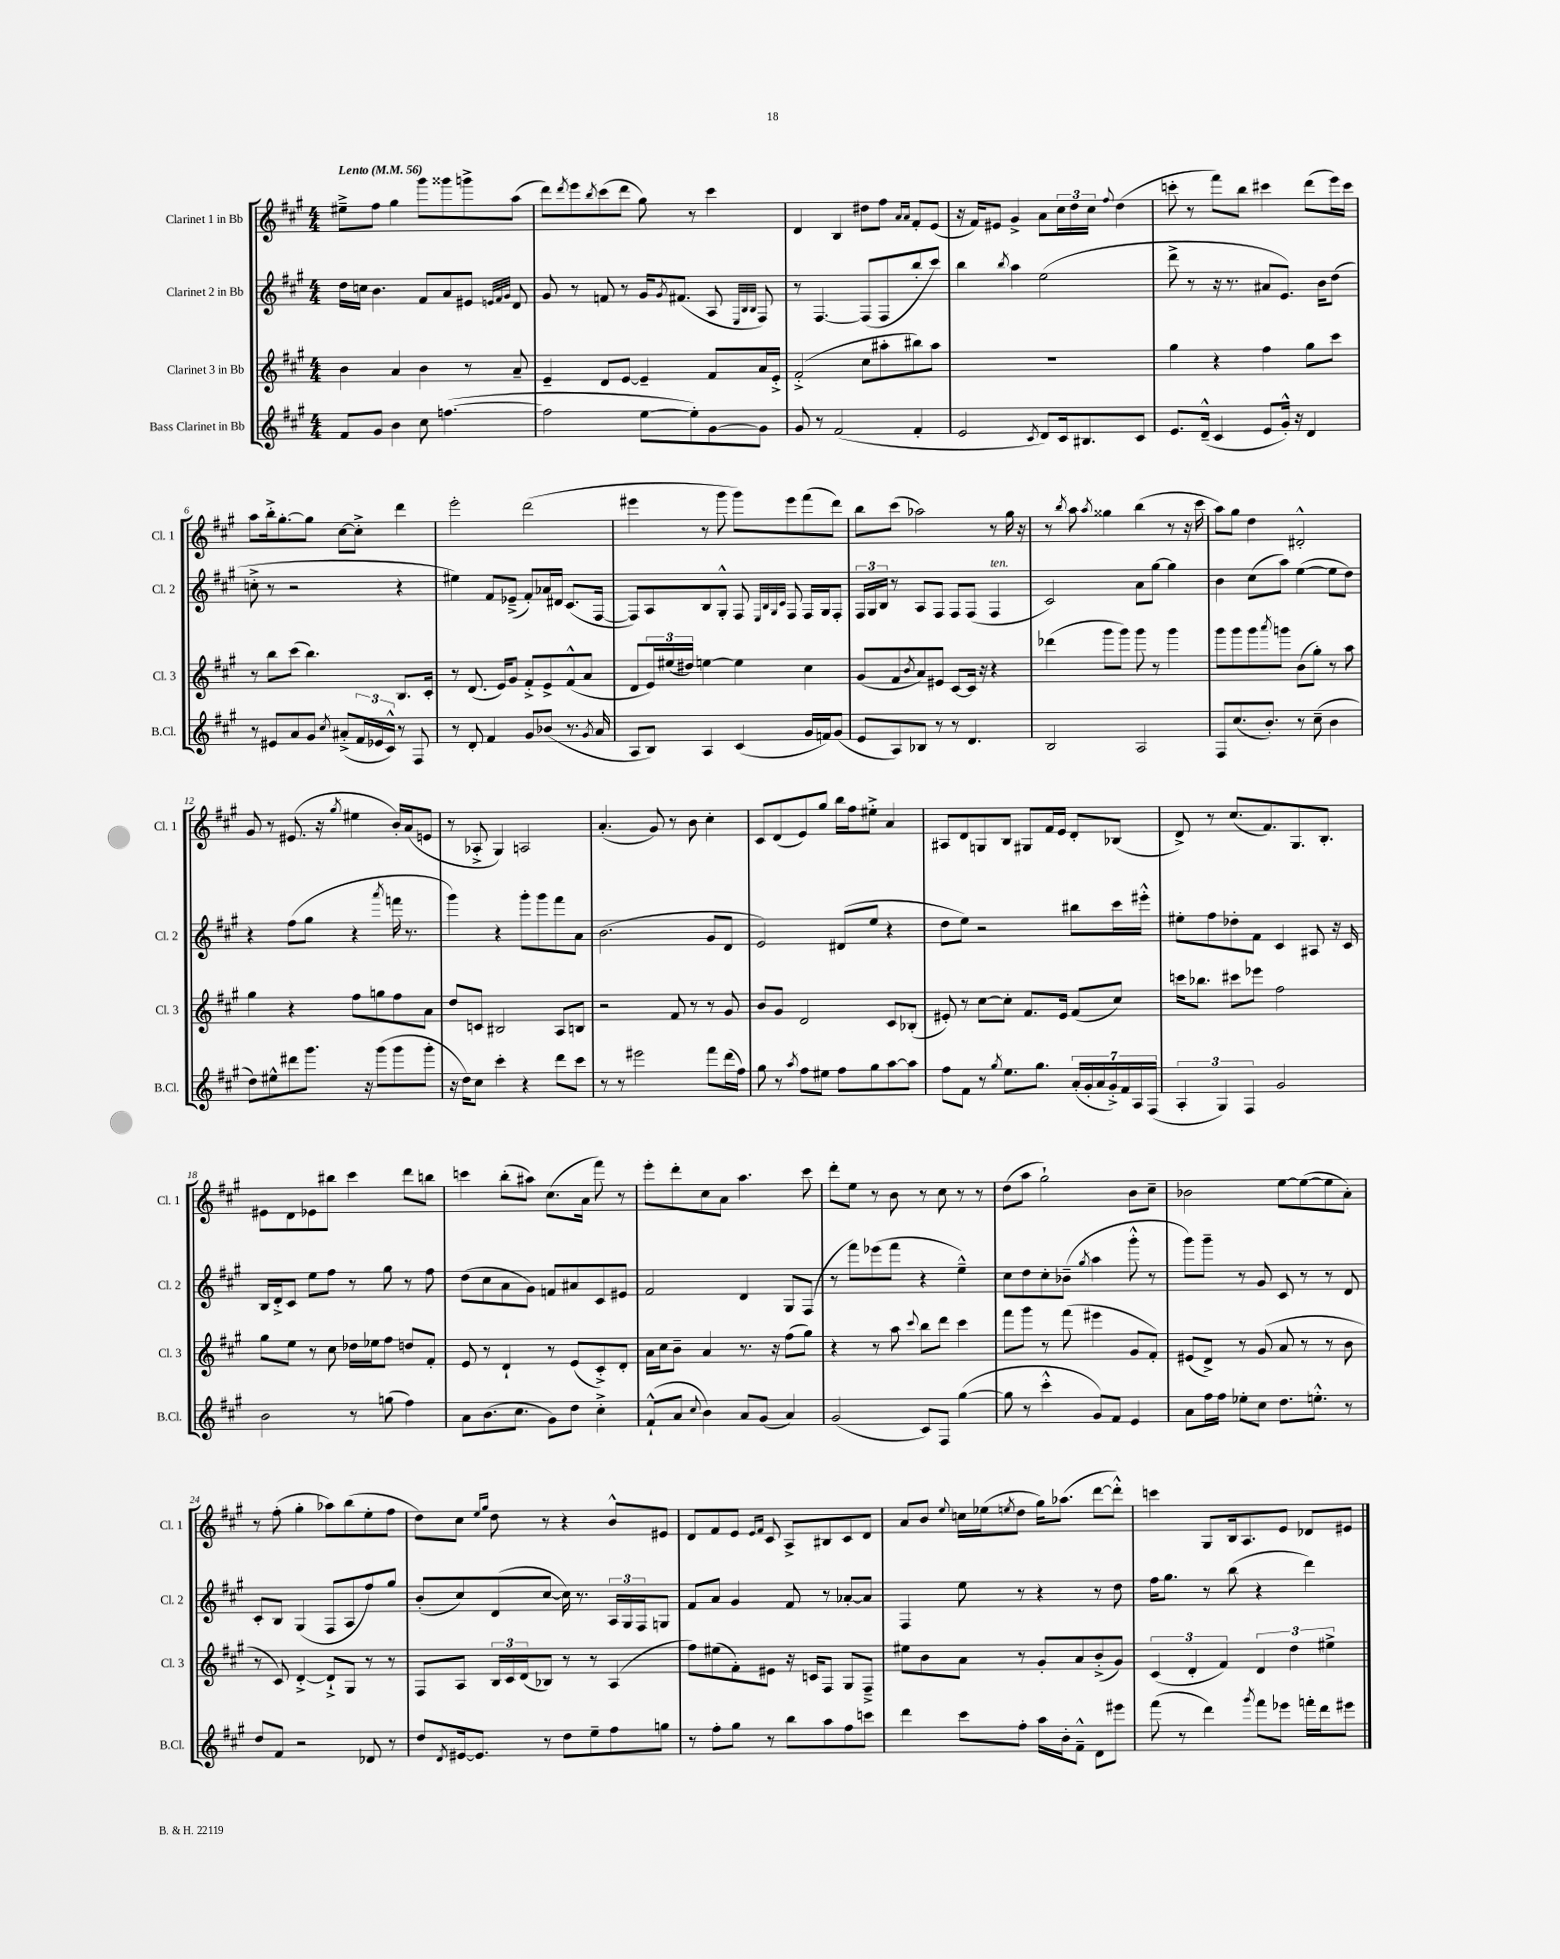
<<
\new StaffGroup <<
\new Staff = "s0" \with { instrumentName = "Clarinet 1 in Bb" shortInstrumentName = "Cl. 1" } {
    \clef treble \key a \major \numericTimeSignature \time 4/4 \tempo "Lento" 4 = 56
    eis''8---> fis''8 gis''4 gis'''8 gisis'''8 g'''8-> a''8( |
    d'''8) \acciaccatura { d'''8 } e'''8 \acciaccatura { b''8 } cis'''8( d'''8 gis''8) r8 cis'''4 |
    d'4 b4 dis''8 fis''8 \grace { a'16 a'16 } fis'8-. e'8( |
    r16 fis'16) eis'8 gis'4-> a'8 \tuplet 3/2 { cis''16 d''16 cis''16 } \appoggiatura { fis''8 } d''4( |
    c'''8-. r8 fis'''8) b''8 cis'''4 d'''8( e'''16) cis'''16 |
    a''8 b''16-.-> gis''8.~-. gis''8 cis''8~ cis''8-.-> d'''4 |
    e'''2-. d'''2( |
    eis'''4 r8 gis'''8 gis'''8) eis'''8 fis'''8( d'''8) |
    b''8 cis'''8( aes''2) r8 gis''16 r16 |
    r8 \acciaccatura { b''8 } a''8 \acciaccatura { a''8 } gisis''4 b''4( r8 r16 cis'''16 |
    a''8) gis''8 d''4 dis'2-.-^ |
    gis'8 r8 eis'8.( r16 \acciaccatura { gis''8 } eis''4 b'16-.) a'16( e'8 |
    r8 aes8-.-> gis4) a2 |
    a'4.-.( gis'8) r8 b'8 cis''4-. |
    cis'8 d'8( e'8) gis''8 b''16 fis''16 eis''8-.-> a'4 |
    ais8 d'8 g8 b8 gis8 fis'16 e'16 d'8-. bes8( |
    d'8->) r8 cis''8.( fis'8.) gis8. b8.-. |
    eis'8 d'8 ees'8 bis''8 cis'''4 d'''8 b''8 |
    c'''4 b''8-.( ais''8) cis''8.( a'16 fis'''8) r8 |
    e'''8-. d'''8-. cis''8 a'8 a''4. cis'''8 |
    d'''8-. e''8 r8 b'8 r8 cis''8 r8 r8 |
    d''8( a''8 gis''2-!) b'8 cis''8-- |
    bes'2 e''8~ e''8~( e''8 a'8-.) |
    r8 fis''8-.( gis''4-. aes''8) b''8( e''8-. fis''8 |
    d''8) cis''8 \grace { e''16 gis''16 } d''8 r8 r4 b'8-^ eis'8 |
    d'8 fis'8 e'8 \grace { e'16 fis'16 } cis'8 a8-> bis8 cis'8 d'8 |
    a'8 b'8 \appoggiatura { e''8 } c''16 ees''16( \acciaccatura { e''8 } d''8 gis''16) aes''8.( d'''8~ d'''8-.-^) |
    c'''4 gis8 b16 a8. e'8 des'8 eis'8 \bar "|." |
}
\new Staff = "s1" \with { instrumentName = "Clarinet 2 in Bb" shortInstrumentName = "Cl. 2" } {
    \clef treble \key a \major \numericTimeSignature \time 4/4
    d''16 c''16 b'4. fis'8 a'8 eis'8 \grace { e'32 fis'32 gis'32 } d'8 |
    gis'8 r8 f'8 r8 gis'16 \acciaccatura { gis'8 } fis'8.( a8 \grace { e32 b32 b32 } fis8) |
    r8 fis4.~ fis8( fis8 b''8-. cis'''8) |
    b''4 \acciaccatura { b''8 } a''4 e''2( |
    d'''8-> r8 r16 r8. ais'8 e'8.) b'16 d''8( |
    c''8-.-> r8 r2 r4 |
    eis''4) fis'8 ees'8--->( fis'8-.) aes'16 dis'16 cis'8.( fis16~ |
    fis8) a8 b8 gis8-.-^ fis8 \grace { e32 b32 gis32 cis'32 } fis8 fis16 gis16 fis8-. |
    \tuplet 3/2 { fis16 gis16 b16 } r8 a8 fis8 fis8 fis8( fis4^\markup { \italic "ten." } |
    cis'2) a'8 gis''8~ gis''4 |
    b'4 cis''8( a''8) e''4~( e''8 d''8) |
    r4 fis''8( gis''8 r4 \acciaccatura { a'''8 } f'''16 r8. |
    gis'''4) r4 gis'''8-. gis'''8 fis'''8 a'8 |
    b'2.( gis'8 d'8 |
    e'2) dis'8( e''8 r4 |
    d''8 e''8) r2 bis''8 cis'''16 eis'''16-.-^ |
    eis''8-. fis''8 des''8-. fis'8 cis'4 ais8 r16 cis'16 |
    b16 d'16-.-> cis'8 e''8 fis''8 r8 gis''8 r8 fis''8 |
    d''8( cis''8 a'8 gis'8) f'8 ais'8 cis'8 eis'8 |
    fis'2 d'4 gis8 fis8( |
    r8 fis'''8) ees'''8( fis'''8 r4 e''4---^) |
    cis''8 d''8 cis''8-. bes'8--( \acciaccatura { gis''8 } a''4 gis'''8-.-^ r8 |
    gis'''8) gis'''8-- r8 gis'8 cis'8 r8 r8 d'8 |
    cis'8-. b8 gis4( fis8 a8 fis''8) gis''8 |
    b'8-.( cis''8) d'8( cis''8~ cis''16) r8. \tuplet 3/2 { a16 gis16 fis16 } g8 |
    fis'8 a'8 gis'4 fis'8 r8 aes'8~-. aes'8 |
    fis4 e''8 r8 r4 r8 d''8 |
    fis''16 gis''8. r8 b''8( r4 d'''4) \bar "|." |
}
\new Staff = "s2" \with { instrumentName = "Clarinet 3 in Bb" shortInstrumentName = "Cl. 3" } {
    \clef treble \key a \major \numericTimeSignature \time 4/4
    b'4 a'4 b'4 r8 a'8-- |
    e'4-- d'8 e'8~ e'4-- fis'8 a'16 e'16-.-> |
    fis'2-.->( cis''8 ais''8-. bis''8) ais''8 |
    R1 |
    gis''4 r4 fis''4 gis''8 cis'''8 |
    r8 b''8 cis'''8( b''4.) b8. cis'16-. |
    r8 d'8.( e'16) gis'8 fis'8-.-> e'8-> fis'8-^( a'8 |
    d'8 \tuplet 3/2 { e'16) eis''16( dis''16) } e''4~ e''4 cis''4 |
    gis'8( fis'8 \acciaccatura { b'8 } a'8) eis'8 cis'8~ cis'16 r16 r4 |
    des'''4( gis'''8 gis'''8) gis'''8 r8 gis'''4 |
    gis'''8 gis'''8 gis'''8 \acciaccatura { a'''8 } g'''8 b'8( gis''8-.) r8 a''8 |
    gis''4 r4 fis''8 g''8 fis''8 a'8 |
    d''8 c'8 bis2 a8 b8 |
    r2 fis'8 r8 r8 gis'8 |
    b'8 gis'8 d'2 cis'8 bes8-.( |
    eis'8-.) r8 cis''8~ cis''8-. fis'8. eis'16 fis'8( cis''8) |
    c'''16 bes''8. cis'''8 ees'''8 fis''2 |
    gis''8 e''8 r8 cis''8 des''16 ees''16 fis''8 d''8 fis'8-. |
    e'8 r8 d'4-! r8 e'8( cis'8-.->) d'8-. |
    a'16 cis''16 b'8-- a'4 r8. r16 fis''8( gis''8) |
    r4 r8 a''8 \appoggiatura { cis'''8 } b''8 d'''8 cis'''4 |
    fis'''8 gis'''8 r8 fis'''8( eis'''4 gis'8 fis'8-.) |
    eis'8( d'8->) r8 gis'8( a'8 r8 r8 b'8 |
    r8 cis'8) d'4~-.-> d'8-!-> gis8 r8 r8 |
    fis8 a8 \tuplet 3/2 { b16 cis'16 d'16( } bes8) r8 r8 a4( |
    fis''8) eis''8( fis'8-.) eis'8 r16 c'16 fis8 gis8 fis8---> |
    eis''8 b'8 a'8 r8 gis'8-. a'8 b'8-.->( gis'8) |
    \tuplet 3/2 { cis'4( d'4-. fis'4) } \tuplet 3/2 { d'4 d''4 eis''4-> } \bar "|." |
}
\new Staff = "s3" \with { instrumentName = "Bass Clarinet in Bb" shortInstrumentName = "B.Cl." } {
    \clef treble \key a \major \numericTimeSignature \time 4/4
    fis'8 gis'8 b'4 cis''8 f''4.~( |
    f''2 e''8~ e''8-.) gis'8~ gis'8 |
    gis'8 r8 fis'2( fis'4-. |
    e'2 \acciaccatura { cis'8 } d'8) cis'16 bis8. cis'8 |
    e'8. d'16---^( cis'4 e'8 gis'16-.-^) r16 d'4 |
    r8 eis'8 a'8 gis'8 \acciaccatura { cis''8 } ais'8-.->( \tuplet 3/2 { fis'16 ees'16 cis'16-^) } r8 fis8 |
    r8 d'8-. fis'4 gis'8 bes'8( r8. \acciaccatura { gis'8 } a'16 |
    a8 b8) a4 cis'4( gis'16 f'16) gis'8( |
    e'8 a8) bes8 r8 r8 d'4. |
    b2 a2 |
    fis8 cis''8.( b'8.-.) r8 cis''8--( b'4 |
    d''8) eis''8-^ dis'''8 gis'''8. r16 gis'''8( gis'''8 gis'''8-. |
    r16 d''16) cis''8 cis'''4-. r4 d'''8 cis'''8 |
    r8 r8 eis'''2 fis'''8 d'''16( fis''16) |
    gis''8 r8 \acciaccatura { a''8 } fis''8 eis''8 fis''8 gis''8 a''8~ a''8 |
    fis''8 fis'8 r8 \acciaccatura { gis''8 } e''8. gis''8. \tuplet 7/4 { a'16-.( gis'16-. a'16 gis'16-.->) fis'16 a16 fis16( } |
    \tuplet 3/2 { a4-. gis4) fis4 } gis'2 |
    b'2 r8 g''8( fis''4) |
    a'8 b'8.( cis''8. gis'8) d''8 cis''4-.-> |
    fis'8-!-^( a'8 \appoggiatura { cis''8 } b'4) a'8 gis'8( a'4) |
    gis'2( cis'8) fis8 gis''4~( |
    gis''8 r8 cis'''4-.-^ gis'8) fis'8 e'4 |
    a'8 fis''16 fis''16 ees''8-. cis''8 d''8. e''8.-.-^ r8 |
    d''8 fis'8 r2 des'8 r8 |
    d''8 \acciaccatura { d'8 } eis'16~ eis'8. r8 d''8 e''8-- fis''8 g''8 |
    r8 fis''8-. gis''8 r8 b''8 a''8 fis''8 c'''8 |
    d'''4 cis'''8 fis''8-. a''16 b'16-. fis'8---^ d'8 eis'''8 |
    fis'''8( r8 d'''4) \acciaccatura { gis'''8 } fis'''8 ees'''8 f'''16-. d'''16 eis'''8 \bar "|." |
}
>>
>>
